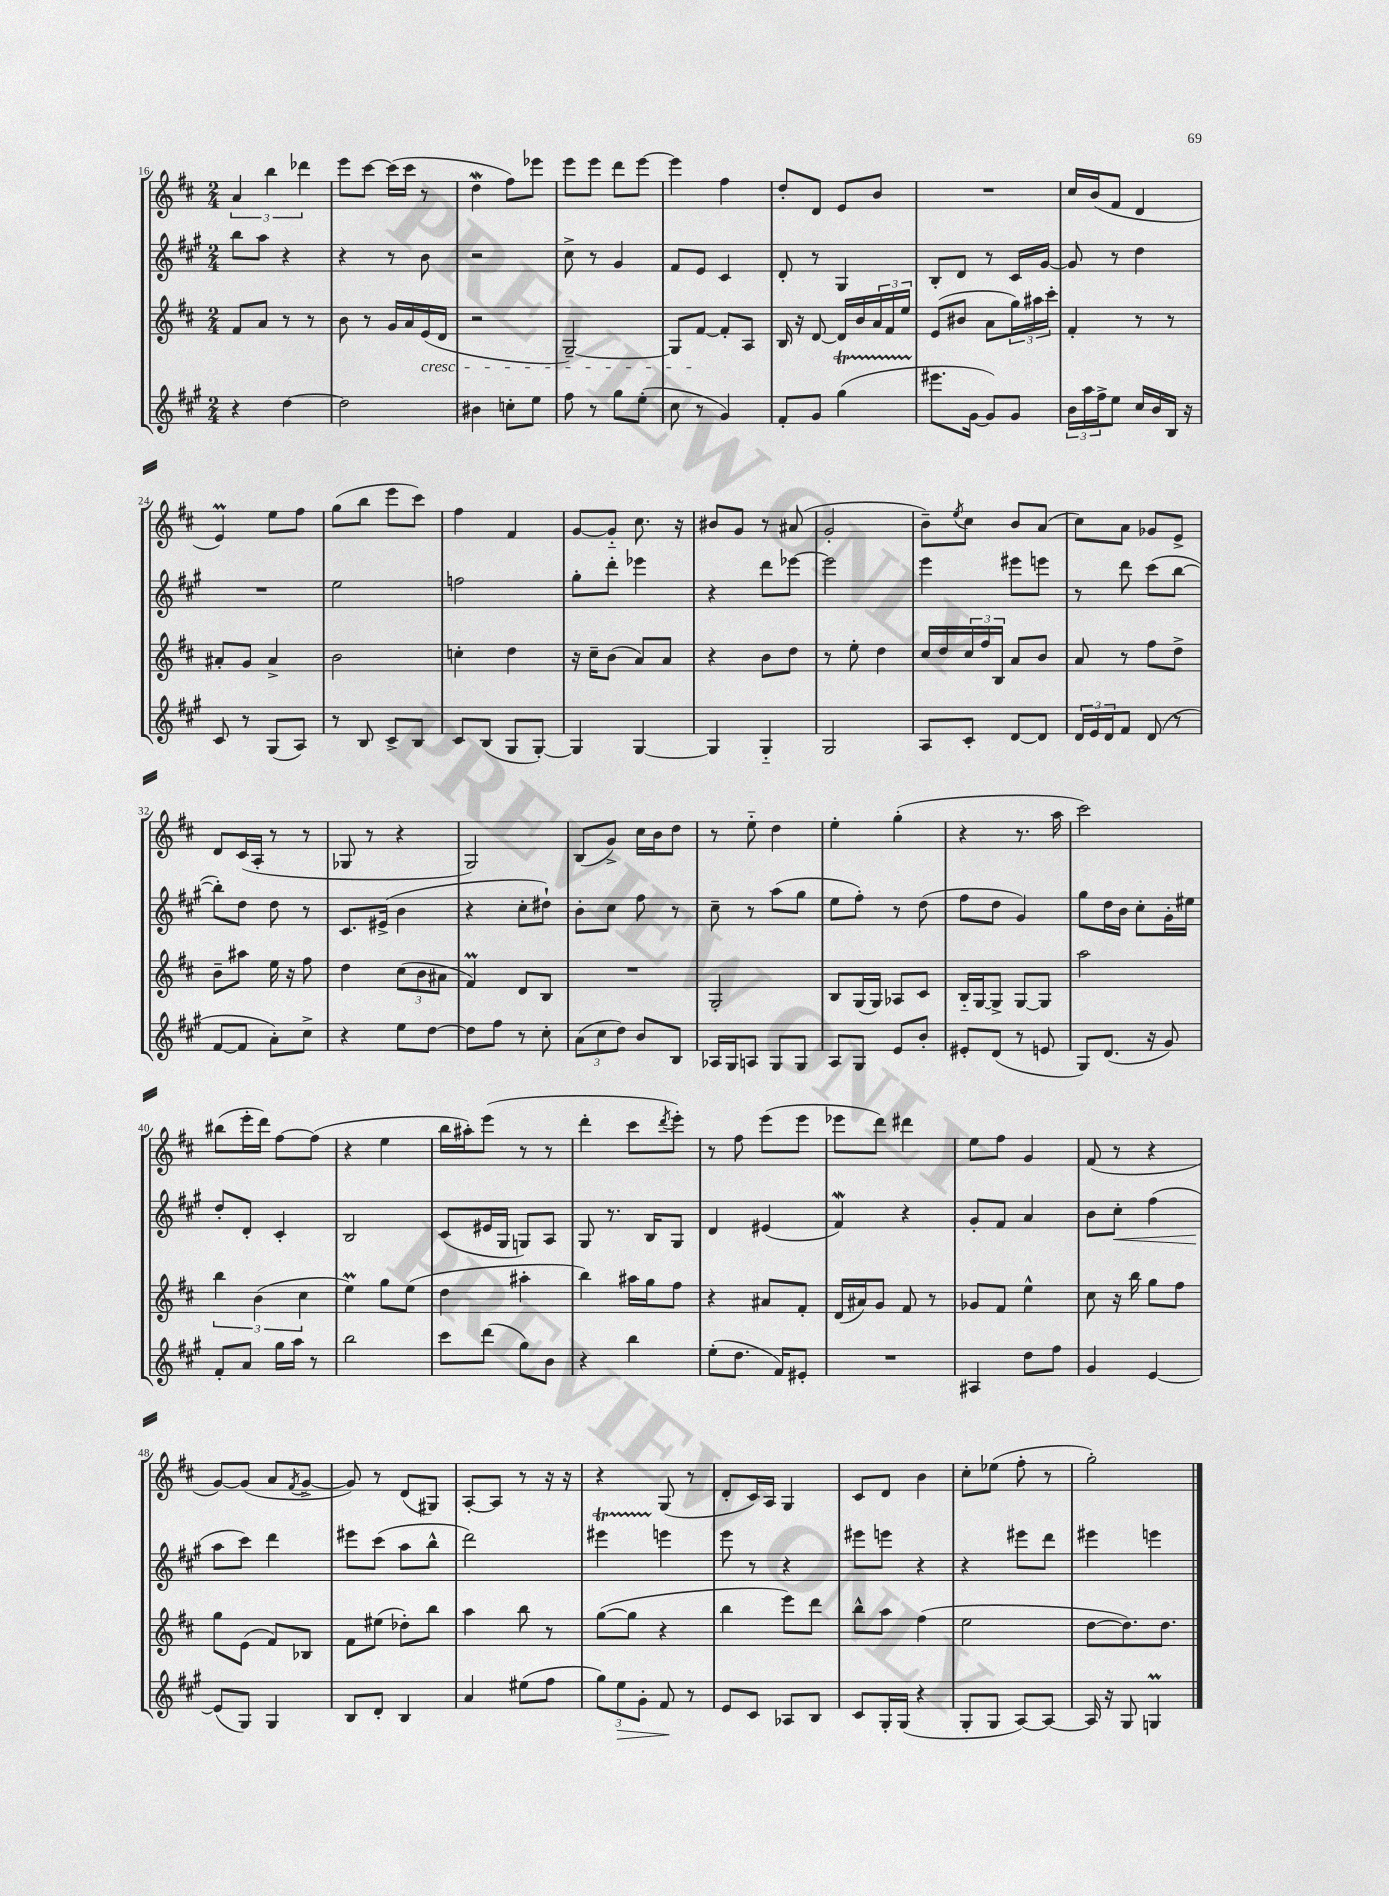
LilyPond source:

<<
\new StaffGroup <<
\new Staff = "s0" {
    \clef treble \key d \major \numericTimeSignature \time 2/4
    \tuplet 3/2 { a'4 b''4 des'''4 } |
    e'''8 cis'''8~ cis'''16( cis'''16 r8 |
    d''4\mordent fis''8) ees'''8 |
    e'''8 e'''8 d'''8 e'''8~ |
    e'''4 fis''4 |
    d''8-. d'8 e'8 b'8 |
    R2 |
    cis''16 b'16( fis'8 d'4 |
    e'4\prall) e''8 fis''8 |
    g''8( b''8 e'''8 cis'''8) |
    fis''4 fis'4 |
    g'8~ g'8-_ cis''8. r16 |
    bis'8 g'8 r8 ais'8( |
    g'2-. |
    b'8--) \acciaccatura { e''8 } cis''8 b'8 a'8( |
    cis''8) a'8 ges'8 e'8-> |
    d'8 cis'16( a16-. r8 r8 |
    ges8 r8 r4 |
    g2) |
    b8( g'8->) cis''16 b'16 d''8 |
    r8 e''8-_ d''4 |
    e''4-. g''4-.( |
    r4 r8. a''16 |
    cis'''2) |
    bis''8( e'''16-. d'''16) fis''8~ fis''8( |
    r4 e''4 |
    b''16 ais''16-.) e'''8( r8 r8 |
    d'''4-. cis'''8 \acciaccatura { d'''8 } e'''8-.) |
    r8 fis''8 e'''8( e'''8 |
    ees'''8 d'''8) dis'''4 |
    e''8 fis''8 g'4 |
    fis'8( r8 r4 |
    g'8~) g'8( a'8 \acciaccatura { fis'8 } g'8~-> |
    g'8) r8 d'8( gis8) |
    a8~-. a8 r8 r16 r16 |
    r4 g8( r8 |
    d'8-. cis'16) a16 g4 |
    cis'8 d'8 b'4 |
    cis''8-. ees''8( fis''8-. r8 |
    g''2-.) \bar "|." |
}
\new Staff = "s1" {
    \clef treble \key a \major \numericTimeSignature \time 2/4
    b''8 a''8 r4 |
    r4 r8 b'8 |
    r2 |
    cis''8-> r8 gis'4 |
    fis'8 e'8 cis'4 |
    d'8-. r8 gis4 |
    b8-. d'8 r8 cis'16 gis'16~ |
    gis'8 r8 d''4 |
    R2 |
    e''2 |
    f''2 |
    gis''8-. d'''8-. ees'''4 |
    r4 d'''8 ees'''8~ |
    ees'''2 |
    e'''4 eis'''8 e'''8 |
    r8 d'''8 cis'''8( b''8~ |
    b''8-.) d''8 d''8 r8 |
    cis'8. eis'16->( b'4 |
    r4 cis''8-. dis''8-!) |
    b'8-. cis''8 fis''8 r8 |
    cis''8-- r8 a''8( gis''8 |
    e''8 fis''8-.) r8 d''8( |
    fis''8 d''8 gis'4) |
    gis''8 d''16 b'16 cis''8-. gis'16-. eis''16 |
    d''8-. d'8-. cis'4-. |
    b2 |
    cis'8( eis'16 gis16 g8) a8 |
    gis8 r8. b16 gis8 |
    d'4 eis'4( |
    fis'4\mordent) r4 |
    gis'8-. fis'8 a'4 |
    b'8 cis''8-.\< fis''4( |
    a''8\! cis'''8) d'''4 |
    eis'''8 cis'''8( a''8 b''8-^ |
    d'''2) |
    eis'''4\startTrillSpan e'''4\stopTrillSpan |
    e'''8 r8 r4 |
    eis'''8 e'''8 r4 |
    r4 eis'''8 d'''8 |
    eis'''4 e'''4 \bar "|." |
}
\new Staff = "s2" {
    \clef treble \key d \major \numericTimeSignature \time 2/4
    fis'8 a'8 r8 r8 |
    b'8 r8 g'16 a'16 e'16\cresc( d'16 |
    r2 |
    g2~--) |
    g8 fis'8~\! fis'8-. a8 |
    b16 r16 d'8~ d'16 b'16 \tuplet 3/2 { a'16 fis'16 e''16 } |
    e'8( bis'8 a'8 \tuplet 3/2 { g''16) ais''16 cis'''16-. } |
    fis'4-. r8 r8 |
    ais'8-. g'8 ais'4-> |
    b'2 |
    c''4-. d''4 |
    r16 cis''16-- b'8( a'8) a'8 |
    r4 b'8 d''8 |
    r8 e''8-. d''4 |
    cis''16 d''16 \tuplet 3/2 { cis''16 fis''16 b16 } a'8 b'8 |
    a'8 r8 fis''8 d''8-> |
    b'8-- ais''8 e''16 r16 fis''8 |
    d''4 \tuplet 3/2 { cis''8( b'8 ais'8 } |
    fis'4\prall) d'8 b8 |
    R2 |
    g2-. |
    b8 g16( g16) aes8 cis'8 |
    b16-_ g16~ g8-> g8~ g8 |
    a''2 |
    \tuplet 3/2 { b''4 b'4( cis''4 } |
    e''4\prall) g''8 e''8( |
    d''4 ais''4-. |
    b''4) ais''16 g''16 fis''8 |
    r4 ais'8 fis'8-. |
    d'16( ais'16) g'8 fis'8 r8 |
    ges'8 fis'8 e''4-^ |
    cis''8 r16 b''16 g''8 fis''8 |
    g''8 e'8( fis'8) bes8 |
    fis'8 eis''8( des''8-.) b''8 |
    a''4 b''8 r8 |
    g''8~( g''8 r4 |
    b''4 e'''8) d'''8 |
    b''8-^ a''8 fis''4( |
    e''2 |
    d''8~ d''8.) d''8. \bar "|." |
}
\new Staff = "s3" {
    \clef treble \key a \major \numericTimeSignature \time 2/4
    r4 d''4~ |
    d''2 |
    bis'4 c''8-. e''8 |
    fis''8 r8 gis''8 e''8-.( |
    cis''8 r8 gis'4) |
    fis'8-. gis'8 gis''4\startTrillSpan( |
    eis'''8.\stopTrillSpan gis'16~ gis'8) gis'8 |
    \tuplet 3/2 { b'16 a''16 fis''16-> } e''8 cis''16 b'16 b16 r16 |
    cis'8 r8 gis8( a8) |
    r8 b8 cis'8-> b8 |
    cis'8 b8( gis8 gis8~-.) |
    gis4 gis4~ |
    gis4 gis4-_ |
    gis2 |
    a8 cis'8-. d'8~ d'8 |
    \tuplet 3/2 { d'16 e'16 d'16 } fis'8 d'8( r8 |
    fis'8~ fis'8 a'8-.) cis''8-> |
    r4 e''8 d''8~ |
    d''8 fis''8 r8 cis''8-. |
    \tuplet 3/2 { a'8( cis''8 d''8) } b'8 b8 |
    aes16 gis16 a8 gis8 gis8 |
    a8 gis8 e'8 b'8-. |
    eis'8-. d'8( r8 e'8 |
    gis8) d'8.( r16 gis'8) |
    fis'8-. a'8 gis''16 a''16 r8 |
    b''2 |
    cis'''8 d'''8( gis''8) b'8 |
    r4 b''4 |
    e''8-.( d''8. fis'16) eis'8-. |
    R2 |
    ais4 d''8 fis''8 |
    gis'4 e'4~ |
    e'8( gis8) gis4 |
    b8 d'8-. b4 |
    a'4 eis''8( fis''8 |
    \tuplet 3/2 { gis''8) e''8\> gis'8-. } fis'8\! r8 |
    e'8 cis'8 aes8 b8 |
    cis'8 gis16-. gis16( r4 |
    gis8-. gis8 a8~) a8~ |
    a16 r16 gis8 g4\prall \bar "|." |
}
>>
>>
\layout { \context { \Score currentBarNumber = #16 } }
